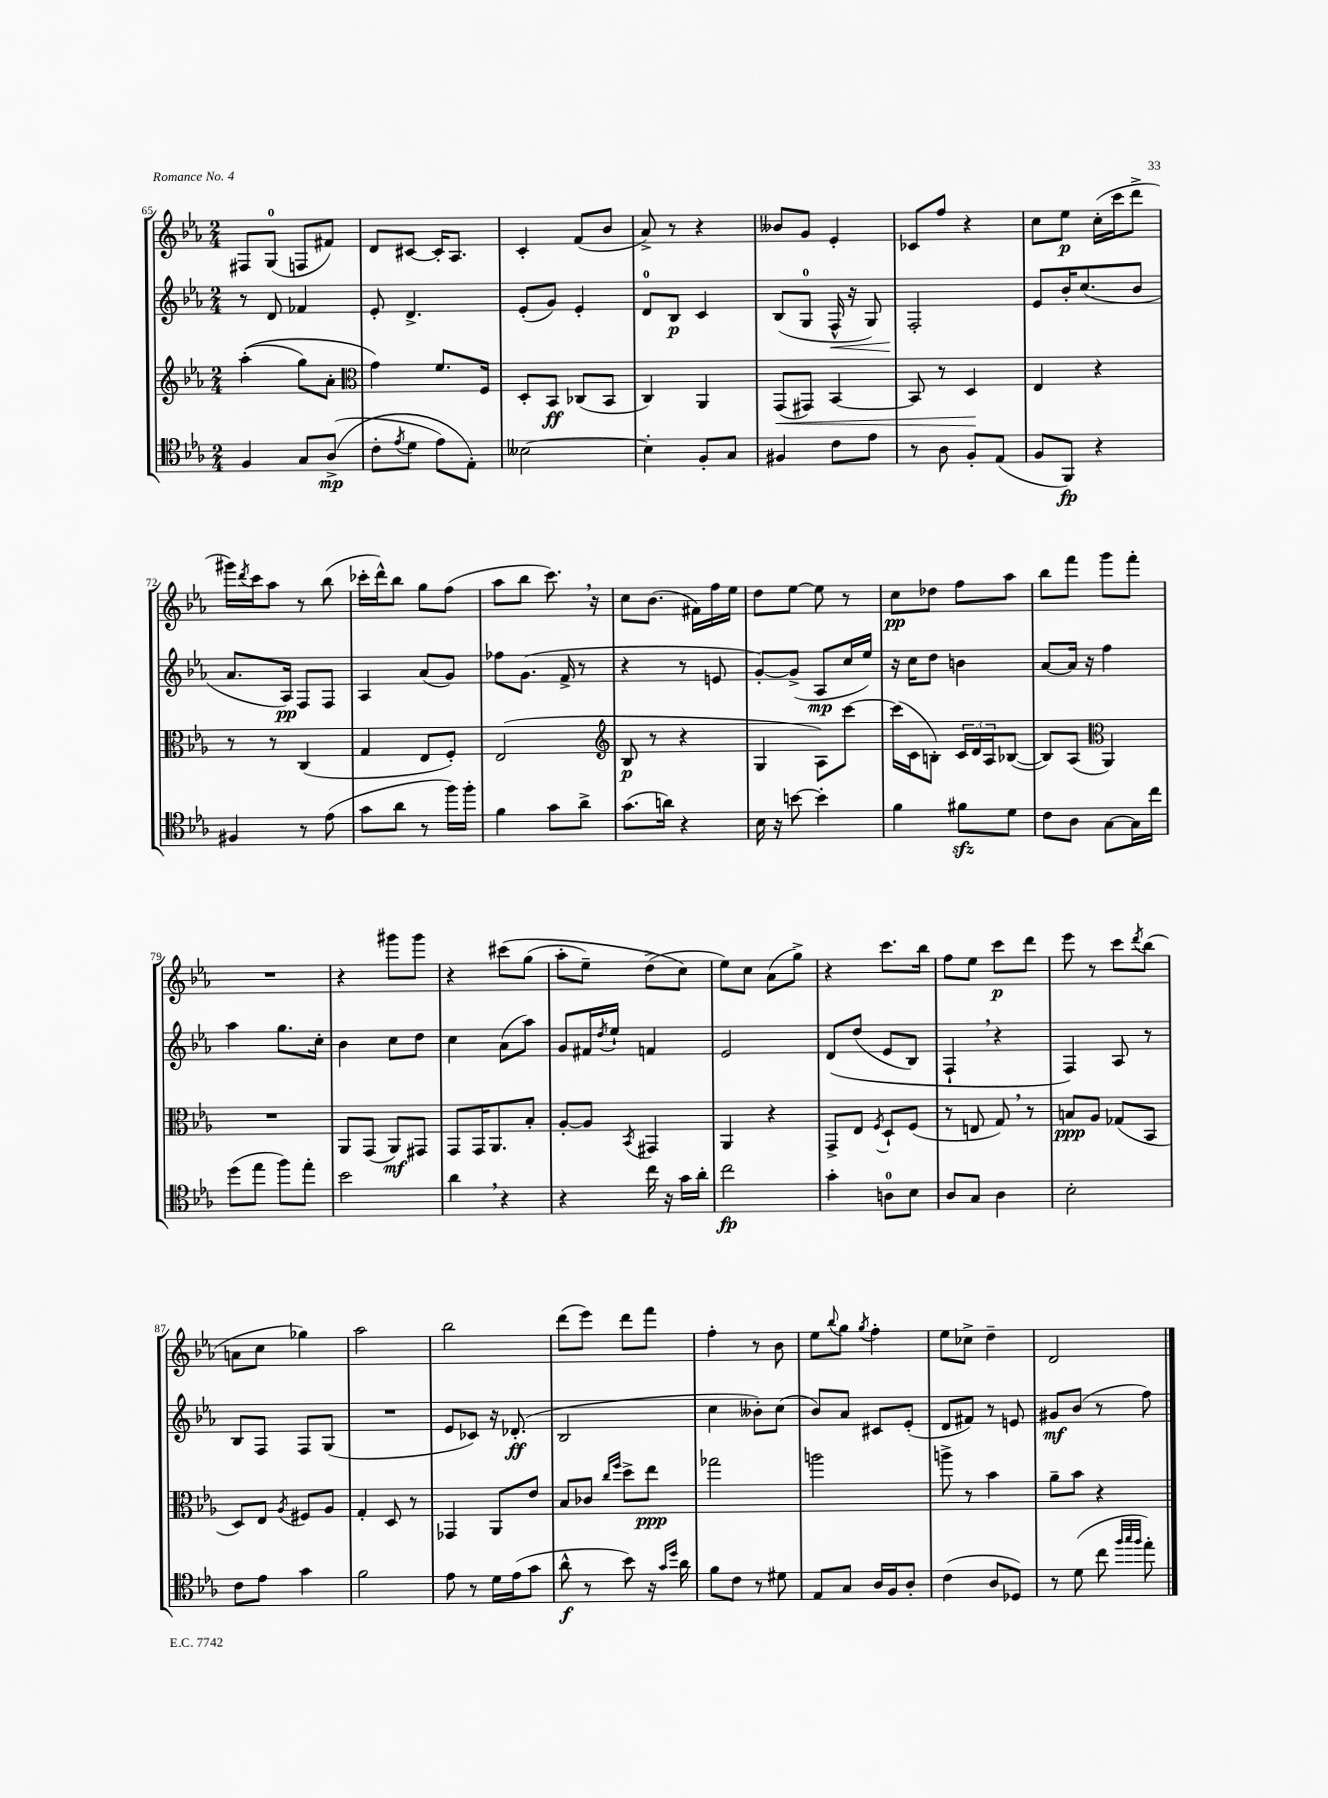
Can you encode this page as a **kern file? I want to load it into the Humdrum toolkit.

**kern	**kern	**kern	**kern
*staff4	*staff3	*staff2	*staff1
*clefC4	*clefG2	*clefG2	*clefG2
*k[b-e-a-]	*k[b-e-a-]	*k[b-e-a-]	*k[b-e-a-]
*M2/4	*M2/4	*M2/4	*M2/4
4F/	&((4aa-'\	8r	8F#/L
.	.	8d/	(8G/J
8G/L	8gg\L)	4f-/	8F/L
&((8A-^/J	8a-'\J	.	8f#/J)
=	=	=	=
*	*clefC3	*	*
8c'\L	4g\&)	8e-'/	8d/L
8qe-/	.	.	.
8d\J	.	4.d^/	[8c#/J
8e-\L)	8.f/L	.	16c#'/]LK
.	.	.	8.A-/J
8E-'\J&)	.	.	.
.	16F/Jk	.	.
=	=	=	=
[2B--\	8D'/L	(8e-'/L	4c'/
.	8BB-/J	8g/J)	.
.	(8C-/L	4e-'/	(8f/L
.	8BB-/J	.	8b-/J
=	=	=	=
4B--'\]	4C/)	8d/L	8a-^/)
.	.	8B-/J	8r
8F'/L	4AA-/	4c/	4r
8G/J	.	.	.
=	=	=	=
4F#/	(8GG/L	(8B-/L	8b--/L
.	8GG#/J)	8G/J	8g/J
8c\L	[4BB-/	16F^^/	4e-'/
.	.	16r	.
8e-\J	.	8G/)	.
=	=	=	=
8r	8BB-/]	2F'/	8c-/L
8A-\	8r	.	8ff/J
8F'/L	4D/	.	4r
(8E-/J	.	.	.
=	=	=	=
8F/L	4E-/	8e-/L	8cc\L
8FF/J)	.	16b-'/K	8ee-\J
.	.	(8.cc/	.
4r	4r	.	(16cc'\LL
.	.	.	16ccc\J
.	.	8b-/J	8ddd^\J
=	=	=	=
4F#/	8r	8.a-/L	16ggg#\LL)
.	.	.	8qddd/
.	.	.	16ccc\J
.	8r	.	8aa-\J
.	.	16A-/Jk)	.
8r	(4C/	8F/L	8r
(8e-\	.	8F/J	(8bb-\
=	=	=	=
8g\L	4G/	4A-/	16ccc-'\LL
.	.	.	16ddd^^\J)
8a-\J	.	.	8bb-\J
8r	8E-/L	(8a-/L	8gg\L
16ff\LL)	8F'/J)	8g/J)	(8ff\J
16ff'\JJ	.	.	.
=	=	=	=
4f\	(2E-/	8ff-\L	8aa-\L
.	.	(8.g\J	8bb-\J
8g\L	.	.	8.ccc\)
.	.	16f^/	.
8a-^\J	.	8r	.
.	.	.	16r
=	=	=	=
*	*clefG2	*	*
(8.g\L	8B-/	4r	8cc\L
.	8r	.	(8.b-\J
16a\Jk)	.	.	.
4r	4r	8r	.
.	.	.	16f#\LL)
.	.	8e/	16ff\
.	.	.	16ee-\JJ
=	=	=	=
16B-\	4G/	[8g'/L)	8dd\L
16r	.	.	.
[8b\	.	(8g^/]J	[8ee-\J
4b'\]	8A-\L)	8A-/L	8ee-\]
.	[8ccc\J	16cc/L	8r
.	.	16ee-/JJ)	.
=	=	=	=
4f\	(16ccc\]LL	16r	8cc\L
.	16c\J	16cc\LK	.
.	8B'\J)	8dd\J	8dd-\J
8f#\L	24c/LL	4b\	8ff\L
.	24d/	.	.
.	24A-/J	.	.
8d\J	([8B-/J	.	8aa-\J
=	=	=	=
8c\L	8B-/]L)	[8a-/L	8bb-\L
8A-\J	(8A-/J	16a-/]Jk	8fff\J
.	.	16r	.
*	*clefC3	*	*
[8G\L	4AA-/)	4ff\	8ggg\L
16G\]L	.	.	8fff'\J
16cc\JJ	.	.	.
=	=	=	=
(8dd\L	2r	4aa-\	2r
8ee-\J	.	.	.
8ff\L)	.	8.gg\L	.
8ee-'\J	.	.	.
.	.	16cc'\Jk	.
=	=	=	=
2b-\	8AA-/L	4b-\	4r
.	(8GG/J	.	.
.	8AA-/L)	8cc\L	8ggg#\L
.	8GG#/J	8dd\J	8ggg#\J
=	=	=	=
4a-\	8GG/L	4cc\	4r
.	16GG/K	.	.
.	8.AA-/	.	.
4r	.	(8a-\L	&(8ccc#\L
.	8B-'/J	8aa-\J)	(8gg\J
=	=	=	=
4r	[8A-'/L	8g/L	8aa-'\L
.	8A-/]J	16f#/L	8ee-~\J)
.	.	8qdd/	.
.	.	16ee-`/JJ	.
.	8qBB-/	.	.
16cc\	4GG#/	4f/	(8dd^\L
16r	.	.	.
16g\LL	.	.	8cc\J&)
16a-'\JJ	.	.	.
=	=	=	=
2cc\	4AA-/	2e-/	8ee-\L)
.	.	.	8cc\J
.	4r	.	(8a-\L
.	.	.	8gg^\J)
=	=	=	=
4g'\	8GG^/L	&(8d/L	4r
.	8E-/J	(8dd/J	.
.	8qF/	.	.
8A\L	8D`/L	8e-/L	8.ccc\L
8B-\J	(8F/J	8B-/J)	.
.	.	.	16bb-\Jk
=	=	=	=
8A-/L	8r	4F`/	8ff\L
8G/J	8E/	.	8ee-\J
4A-\	8G/)	4r	8ccc\L
.	8r	.	8ddd\J
=	=	=	=
2B-'\	8B/L	4F/&)	8eee-\
.	8A-/J	.	8r
.	(8G-/L	8A-/	8ccc\L
.	.	.	8qddd/
.	8BB-/J	8r	(8bb-\J
=	=	=	=
8c\L	8D/L)	8B-/L	8a\L
8e-\J	8E-/J	8F/J	8cc\J
.	8qA-/	.	.
4g\	8F#/L	8F/L	4gg-\)
.	8A-/J	(8G/J	.
=	=	=	=
2f\	4G'/	2r	2aa-\
.	8D/	.	.
.	8r	.	.
=	=	=	=
8e-\	4GG-/	8e-/L	2bb-\
8r	.	8c-/J)	.
16d\LL	8AA-/L	16r	.
(16e-\J	.	(8.d-'/	.
8g\J	8e-/J	.	.
=	=	=	=
8a-^^\	8B-/L	2B-/	(8ddd\L
8r	8c-/J	.	8eee-\J)
.	16qqcc/LL	.	.
.	16qqff/JJ	.	.
8b-\)	8dd^\L	.	8ddd\L
16r	8ee-\J	.	8fff\J
16qqg/LL	.	.	.
16qqdd/JJ	.	.	.
16a-\	.	.	.
=	=	=	=
8f\L	2gg-\	4cc\	4ff'\
8c\J	.	.	.
8r	.	8b--'\L)	8r
8d#\	.	(8cc\J	8b-\
=	=	=	=
8E-/L	2aa\	8b-/L)	8ee-\L
.	.	.	8qqbb-/
8G/J	.	8a-/J	8gg\J
.	.	.	8qgg/
16A-/LL	.	8c#/L	4ff'\
16F/J	.	.	.
8A-'/J	.	(8e-'/J	.
=	=	=	=
(4c\	8aa^\	8d/L	8ee-\L
.	8r	8f#/J)	8cc-^\J
8A-/L	4b-\	8r	4dd~\
8D-/J)	.	8e/	.
=	=	=	=
8r	8a-~\L	8g#/L	2d/
(8d\	8b-\J	(8b-/J	.
8cc\	4r	8r	.
32qqff/LLL	.	.	.
32qqgg/	.	.	.
32qqff/JJJ	.	.	.
8ee-'\)	.	8ff\)	.
==	==	==	==
*-	*-	*-	*-
